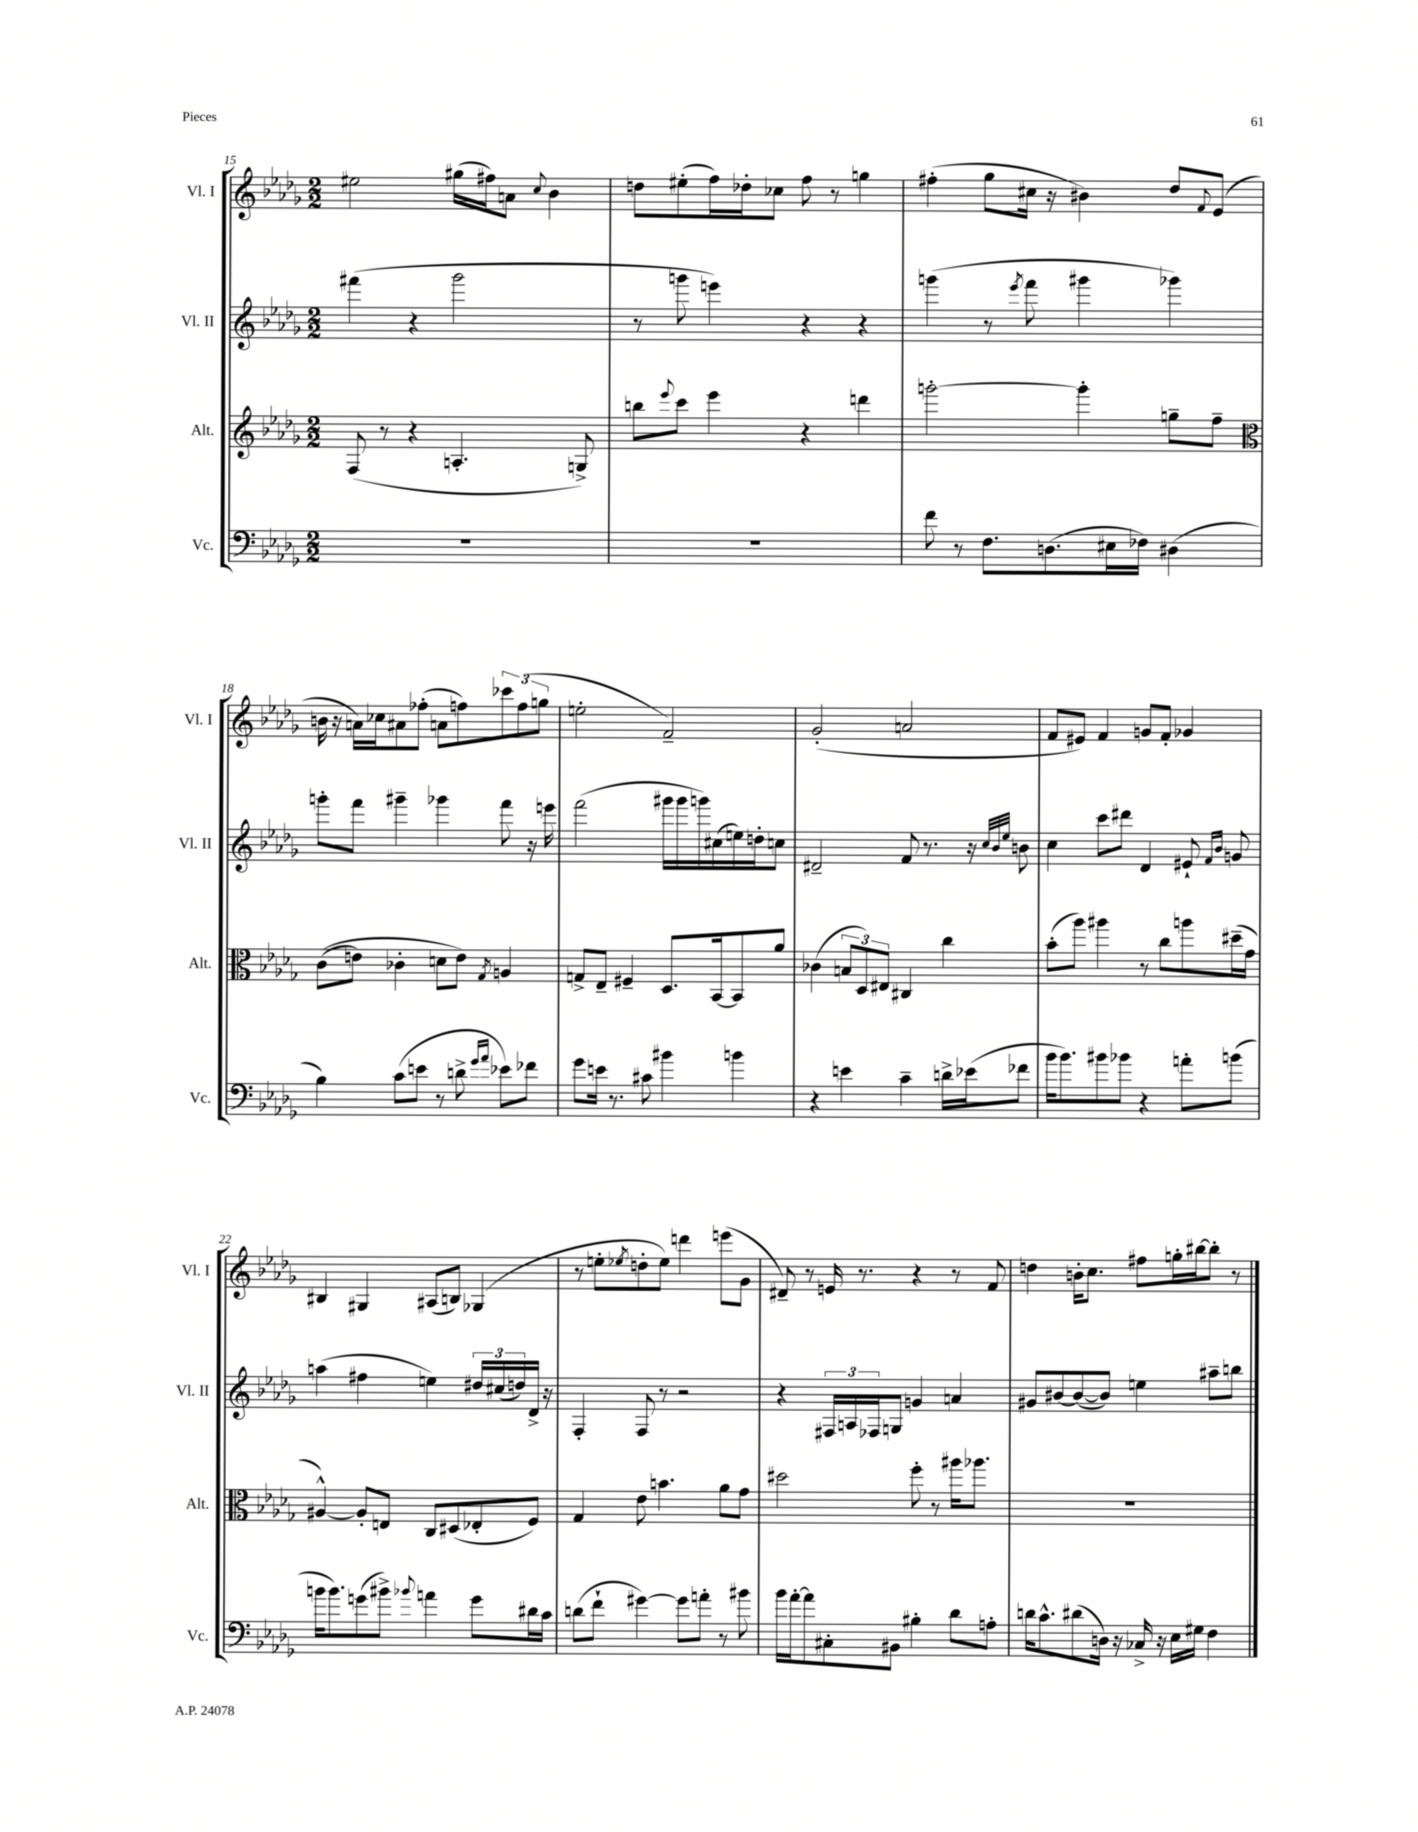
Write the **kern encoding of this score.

**kern	**kern	**kern	**kern
*staff4	*staff3	*staff2	*staff1
*clefF4	*clefG2	*clefG2	*clefG2
*k[b-e-a-d-g-]	*k[b-e-a-d-g-]	*k[b-e-a-d-g-]	*k[b-e-a-d-g-]
*M2/2	*M2/2	*M2/2	*M2/2
1r	(8F	(4fff#	2ee#
.	8r	.	.
.	4r	4r	.
.	4.A'	2ggg-	(16gg#
.	.	.	16ff#)
.	.	.	8a
.	.	.	8qqcc
.	.	.	4b-
.	8G^)	.	.
=	=	=	=
1r	8bb	8r	8dd
.	8qqeee-	.	.
.	8ccc	8ggg	(8ee#'
.	4eee-	4eee)	16ff)
.	.	.	16dd-'
.	.	.	8cc-
.	4r	4r	8ff
.	.	.	8r
.	4ddd	4r	4gg
=	=	=	=
8f	[2ggg'	(4ggg	(4ff#'
8r	.	.	.
8.F	.	8r	8gg-
.	.	8qeee-	.
.	.	8fff	16cc#
(8.D	.	.	16r
.	4ggg']	4ggg#	4b#)
16E#	.	.	.
16F-)	.	.	.
(4D#	8gg~	4ggg-)	8dd-
.	.	.	8qqf
.	8ff~	.	(8e-
=	=	=	=
*	*clefC3	*	*
4B-)	&((8c	8ggg'	16b
.	.	.	16r
.	8e)	8fff	16a)
.	.	.	16cc-
(8c	4c-'	4ggg#~	8a#
8e	.	.	(8ff-'
8r	8d	4ggg-	8a
8d^	8e&)	.	8ff)
16qqg-	.	.	.
16qqa-	8qG-	.	.
8e-)	4A	8fff	12ccc-
.	.	.	(12ff
8f-	.	16r	.
.	.	.	12gg
.	.	16eee	.
=	=	=	=
8g-	8G^	(2fff	2ee'
16e	8E-~	.	.
8.r	.	.	.
.	4F#~	.	.
8c#	.	.	.
4b#	8.D-	16ggg#	2f~)
.	.	16ggg#	.
.	.	16ggg)	.
.	[16BB-	(16cc#	.
4b	8BB-]	16ee)	.
.	.	16dd'	.
.	8a-	8cc	.
=	=	=	=
4r	(4c-	2d#~	(2g-'
4e	12B	.	.
.	12D-)	.	.
.	12E#	.	.
4c~	4C#	8f	2a
.	.	8.r	.
16d^	4cc	.	.
(16e-	.	16r	.
.	.	32qqcc	.
.	.	32qqb-	.
.	.	32qqee-	.
8f-	.	8b	.
=	=	=	=
16b-	(8b-'	4cc	8f
8.b-)	.	.	.
.	8aa-)	.	8e#)
8b#	4aa#	8ccc	4f
8b-	.	8ddd#	.
4r	8r	4d-	8g
.	8cc	.	8f'
8a'	8aa	8e#`	4g-
.	.	16qqf	.
.	.	16qqb-	.
(8b	(16dd#~	8g	.
.	16g-	.	.
=	=	=	=
16b	[4A#^^)	(4aa	4B#
8.b)	.	.	.
(8g	8A#']	4ff#	4G#
8b#^)	8E	.	.
8qqb-	.	.	.
4a	8C	4ee)	(8A#
.	(8D#	.	8B)
8g	8E-'	24dd#	(4G-
.	.	(24cc#	.
.	.	24dd)	.
16d#	8F)	16d-^	.
16c	.	16r	.
=	=	=	=
(8d	4G-	4F'	8r
8f`	.	.	8ee'
.	.	.	8qee-
[4g#)	8e-	8F	8dd'
.	4.b	8r	8ee-)
8g#]	.	2r	4ddd
8a'	.	.	.
8r	8a-	.	(8eee
8b#	8g-	.	8g-
=	=	=	=
16b-	2dd#	4r	8d#~)
[16a-'	.	.	.
8a-]	.	.	8r
8C#'	.	24F#	16e
.	.	24A	.
.	.	.	8.r
.	.	24F-	.
8BB#	.	8G	.
4B#'	8ff'	4g	4r
.	8r	.	.
8d-	16aa#	4a	8r
.	8.aa-	.	.
8A'	.	.	8f
=	=	=	=
16d	1r	8g#	4dd
8.c^^	.	.	.
.	.	[8b#	.
(8d#	.	(8b#_	16b'
.	.	.	8.cc
16D)	.	8b#])	.
16r	.	.	.
16C-^	.	4ee	8ff#
16r	.	.	.
16E-	.	.	16gg'
16G#	.	.	[16bb#
4F	.	8aa#~	8bb#']
.	.	8bb	8r
==	==	==	==
*-	*-	*-	*-
